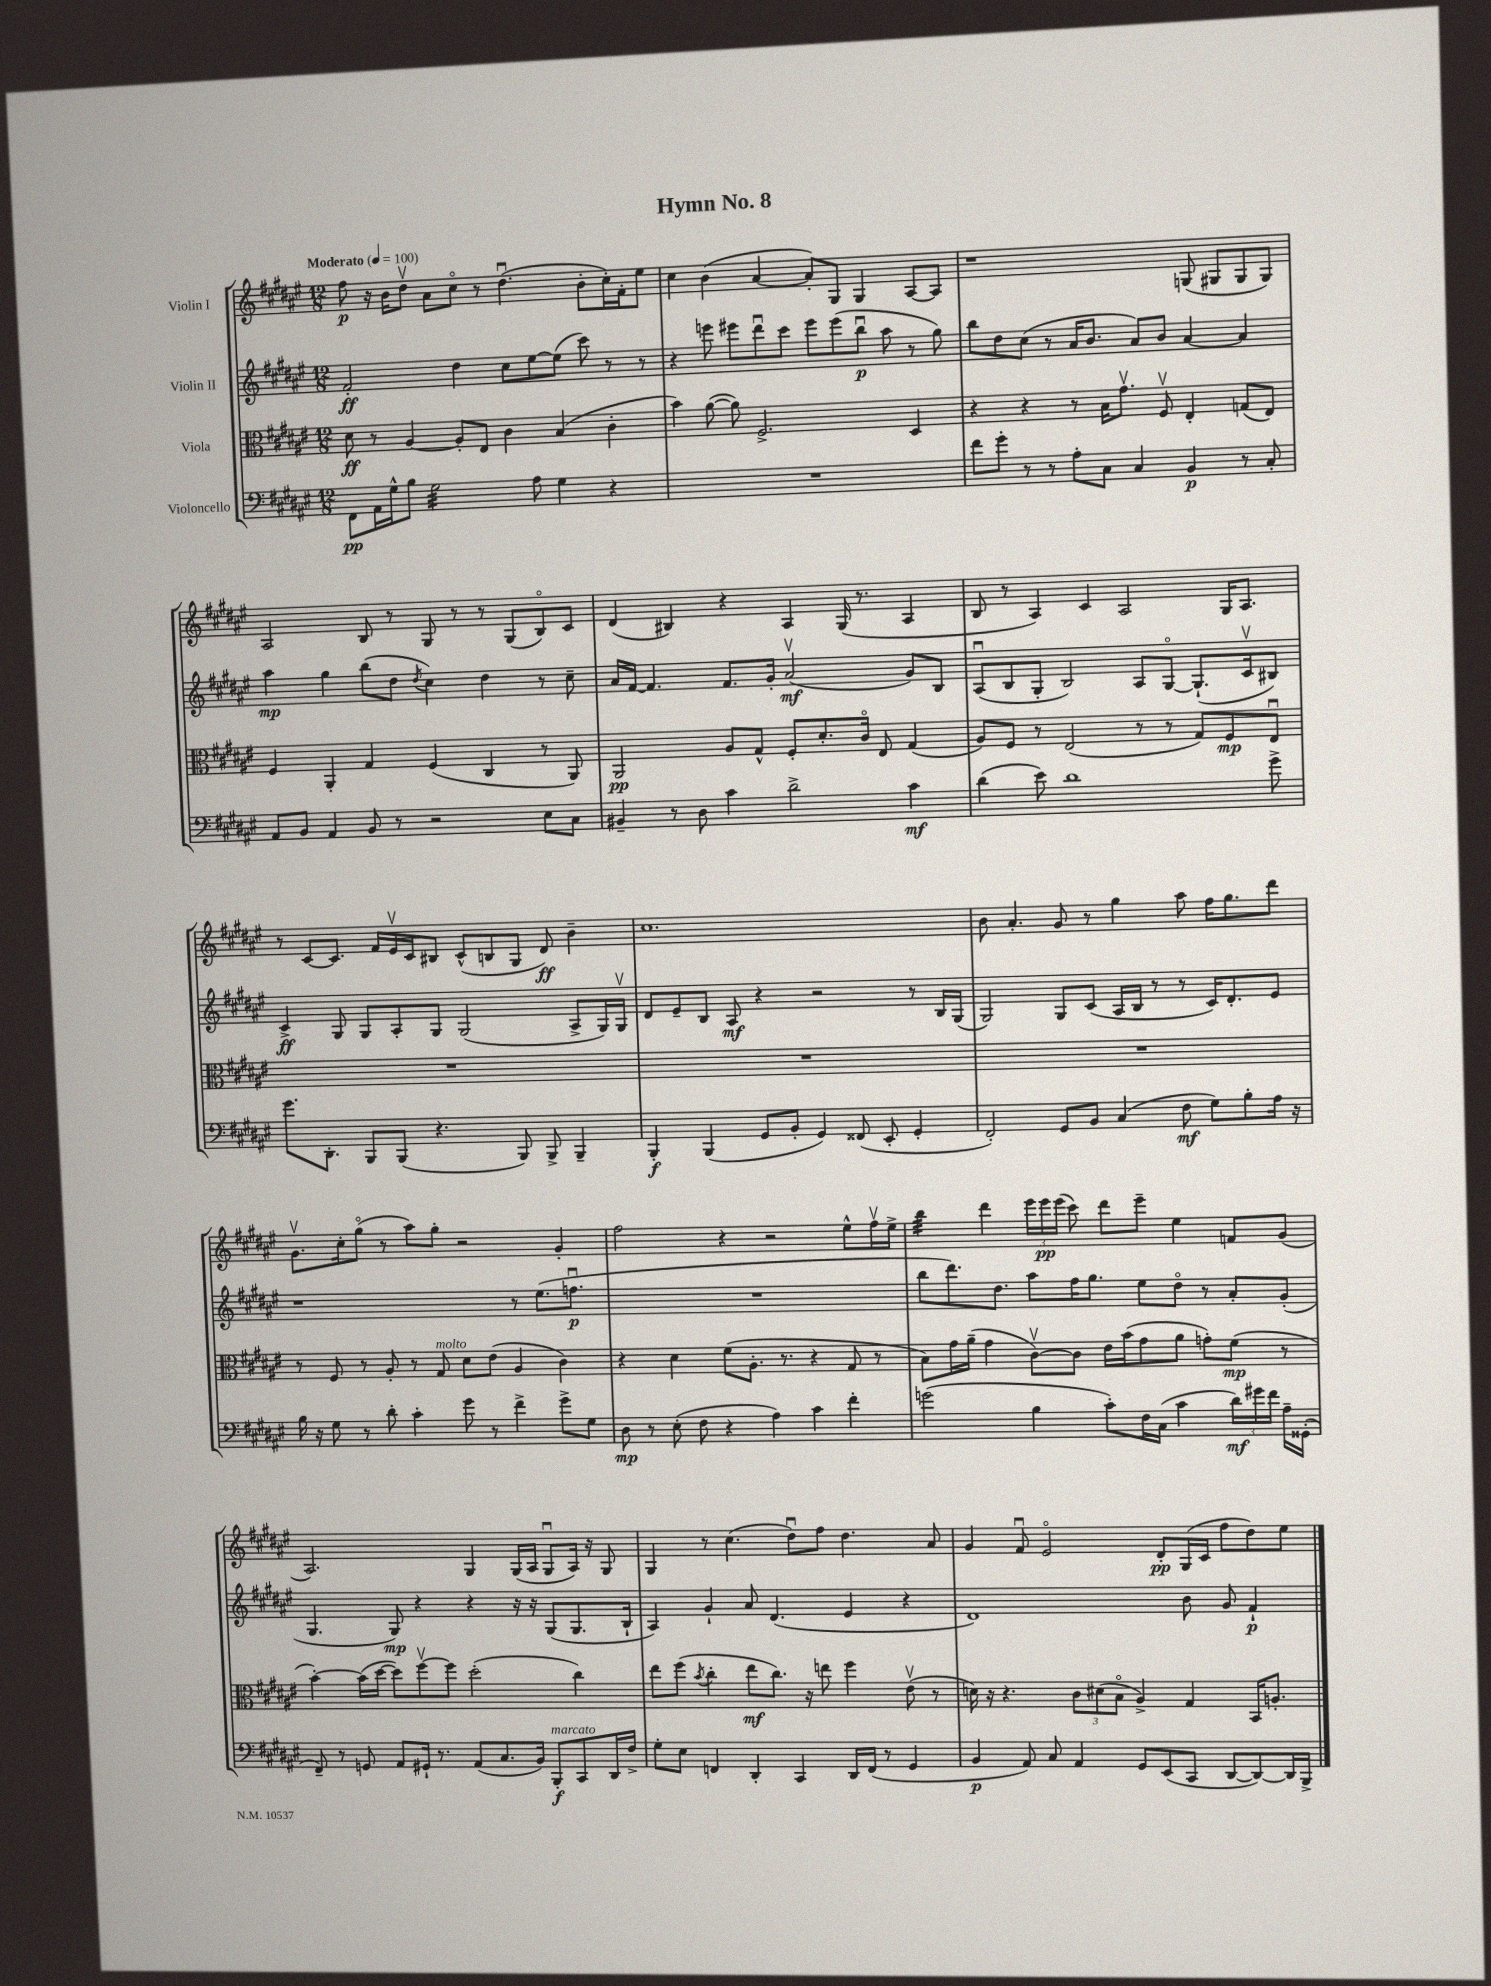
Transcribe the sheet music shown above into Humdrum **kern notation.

**kern	**kern	**kern	**kern
*staff4	*staff3	*staff2	*staff1
*clefF4	*clefC3	*clefG2	*clefG2
*k[f#c#g#d#a#e#]	*k[f#c#g#d#a#e#]	*k[f#c#g#d#a#e#]	*k[f#c#g#d#a#e#]
*M12/8	*M12/8	*M12/8	*M12/8
*MM100	*MM100	*MM100	*MM100
8FF#	8d#	2f#'	8ff#
16AA#	8r	.	16r
16G#^^	.	.	16b
8B	[4A#	.	8dd#v
2G#	.	.	8a#
.	8A#']	4dd#	8cc#o
.	8E#	.	8r
.	4c#	8cc#	(4.dd#u
8A#	.	[8ee#	.
4G#	(4B	(8ee#]	.
.	.	8ccc#)	8b'
4r	4c#'	8r	16cc#')
.	.	.	16f#'
.	.	8r	8ee#
=	=	=	=
1.r	4b)	4r	4cc#
.	([8a#	8eee	(4b
.	8a#])	8eee#	.
.	2.F#^	8ddd#u	[4a#
.	.	8ccc#	.
.	.	8eee#	8a#'])
.	.	(8eee#	8G#
.	.	8bbu	4G#
.	.	8aa#	.
.	4D#	8r	[8A#
.	.	8gg#)	8A#]
=	=	=	=
8f#	4r	8bb	1r
8g#'	.	8dd#	.
8r	4r	(8cc#	.
8r	.	8r	.
8A#'	8r	16a#	.
.	.	8.b	.
8C#	16B	.	.
.	8.g#v	.	.
4C#	.	8a#)	.
.	8F#v	8b	.
4BB	4E#'	[4a#	(8G
.	.	.	8G#
8r	(8G	4a#]	8G#
8C#'	8E#)	.	8G#)
=	=	=	=
8AA#	4F#	4aa#	2A#
8BB	.	.	.
4AA#	4AA#'	4gg#	.
8BB	4G#	(8bb	8B
8r	.	8dd#	8r
.	.	8qdd#	.
2r	(4F#	4cc#)	8G#
.	.	.	8r
.	4C#	4dd#	8r
.	.	.	(8G#
8E#	8r	8r	8Bo)
8C#	8AA#)	8cc#~	8c#
=	=	=	=
4BB#~	2AA#	16a#	(4d#
.	.	[16f#	.
.	.	4.f#]	.
8r	.	.	4B#)
8D#	.	.	.
4c#	8A#	8.f#	4r
.	8G#^^	.	.
.	.	16g#'	.
2d#^	8F#'	(2a#v	4A#
.	8.d#'	.	.
.	.	.	(16G#
.	16c#o	.	8.r
.	8E#	.	.
4c#	(4G#	8g#)	4A#
.	.	8B	.
=	=	=	=
(4d#	8A#)	(8A#u	8B
.	8F#	8B	8r
8e#)	8r	8G#'	4A#)
1d#	(2E#	2B)	.
.	.	.	4c#
.	.	.	2A#
.	8r	8A#	.
.	8r	[8G#o	.
.	8G#)	(8.G#`]	.
.	8F#	.	16G#
.	.	16c#v	8.A#
8g#^	8E#u	8B#)	.
=	=	=	=
8.g#	1.r	4c#^	8r
.	.	.	[8c#
8.DD#'	.	.	.
.	.	8G#	8.c#]
8BBB	.	8G#	.
.	.	.	16f#
(8BBB	.	8A#'	16e#v
.	.	.	16c#
4.r	.	8G#	8B#
.	.	(2G#	(8c#^^
.	.	.	8B
8BBB)	.	.	8G#
8BBB^	.	.	8d#)
4BBB~	.	8A#^	4b~
.	.	16G#)	.
.	.	16G#v	.
=	=	=	=
4BBB'	1.r	8d#	1.cc#
.	.	8e#~	.
(4BBB	.	8B	.
.	.	8A#	.
8GG#	.	4r	.
8BB'	.	.	.
4GG#)	.	2r	.
(8FF##	.	.	.
8EE#'	.	.	.
4GG#'	.	8r	.
.	.	16B	.
.	.	(16G#	.
=	=	=	=
2FF#')	1.r	2G#)	8b
.	.	.	4.a#'
8GG#	.	8G#	8g#
8BB	.	(8c#	8r
(4C#	.	16A#	4gg#
.	.	16B	.
.	.	8r	.
8F#	.	8r	8aa#
8G#)	.	16c#)	16ff#
.	.	8.d#'	8.gg#
8B'	.	.	.
16A#	.	8e#	8ddd#
16r	.	.	.
=	=	=	=
16B	8r	1r	8.g#v
16r	.	.	.
8G#	8F#	.	.
.	.	.	16cc#'
8r	8r	.	(8gg#o
8d#'	8A#'	.	8r
4c#'	8r	.	8aa#)
.	8G#	.	8gg#'
8g#	8d#	.	2r
8r	(8e#	.	.
4f#^	4A#	8r	.
.	.	(8.ee#	.
8g#^	4c#)	.	4g#'
.	.	8.ffu	.
8G#	.	.	.
=	=	=	=
8D#	4r	1.r	2ff#
8r	.	.	.
(8E#'	4d#	.	.
8F#	.	.	.
4r	(8f#	.	4r
.	8.A#'	.	.
4A#)	.	.	2r
.	8.r	.	.
4c#	4r	.	.
4f#'	8G#	.	8ee#^^
.	8r	.	16ff#v
.	.	.	16ee#^
=	=	=	=
(2g	8B)	8bb	4bb
.	16g#	8.ddd#)	.
.	(16a#~	.	.
.	4g#	.	4ddd#
.	.	8.dd#	.
4B	[8c#v)	8aa#	24eee#
.	.	.	24eee#
.	.	.	(24eee#
.	8c#]	16ff#	8ccc#)
.	.	8.gg#	.
8c#')	16e#	.	8ddd#
.	(16b	.	.
16F#	8g#	8ee#	8eee#~
(16C#	.	.	.
4c#	8a#	8dd#o	4ee#
.	8g')	8r	.
24d#)	(8f#	8a#'	8f
24g#	.	.	.
24f#	.	.	.
16A#~	8r	(8g#'	(8g#
(16GG##'	.	.	.
=	=	=	=
8FF#~)	[4b')	4.G#	2.A#)
8r	.	.	.
8GG	(16b]	.	.
.	[16dd#	.	.
8AA#	8dd#])	8G#)	.
16GG#`	[8ff#v	4r	.
8.r	.	.	.
.	8ff#]	.	.
(8AA#	(2dd#'	4r	4G#
8.C#	.	.	.
.	.	16r	(16G#
16BB)	.	16r	16A#
8BBB'	.	(8G#	8G#u
8CC#	4cc#)	8.G#	16A#)
.	.	.	16r
16DD#	.	.	8G#
16F#^	.	16B`	.
=	=	=	=
8G#'	8ee#	4A#)	4G#
8E#	(8ff#	.	.
.	8qb	.	.
4FF	4cc#'	4g#`	8r
.	.	.	(4.cc#
4DD#'	8ee#	8a#	.
.	8.cc#)	(4.d#	.
4CC#	.	.	8dd#u)
.	16r	.	.
.	8ee	.	8ff#
16DD#	4ff#	4e#	4.dd#
(16FF	.	.	.
8r	.	.	.
4GG#	(8e#v	4r	.
.	8r	.	8a#
=	=	=	=
4BB	16d)	1d#)	4g#
.	16r	.	.
.	4.r	.	.
8AA#)	.	.	8f#u
8C#	.	.	2e#o
4AA#	12c#	.	.
.	(12d#	.	.
.	12Bo	.	.
8GG#	4A#^)	.	.
(8EE#	.	.	8d#'
8CC#	4G#	8b	(16G#
.	.	.	16c#
[8DD#	.	8g#	8ff#
8DD#_)	16BB	4f#`	8dd#)
.	8.A'	.	.
16DD#]	.	.	8ee#
16BBB^	.	.	.
==	==	==	==
*-	*-	*-	*-
